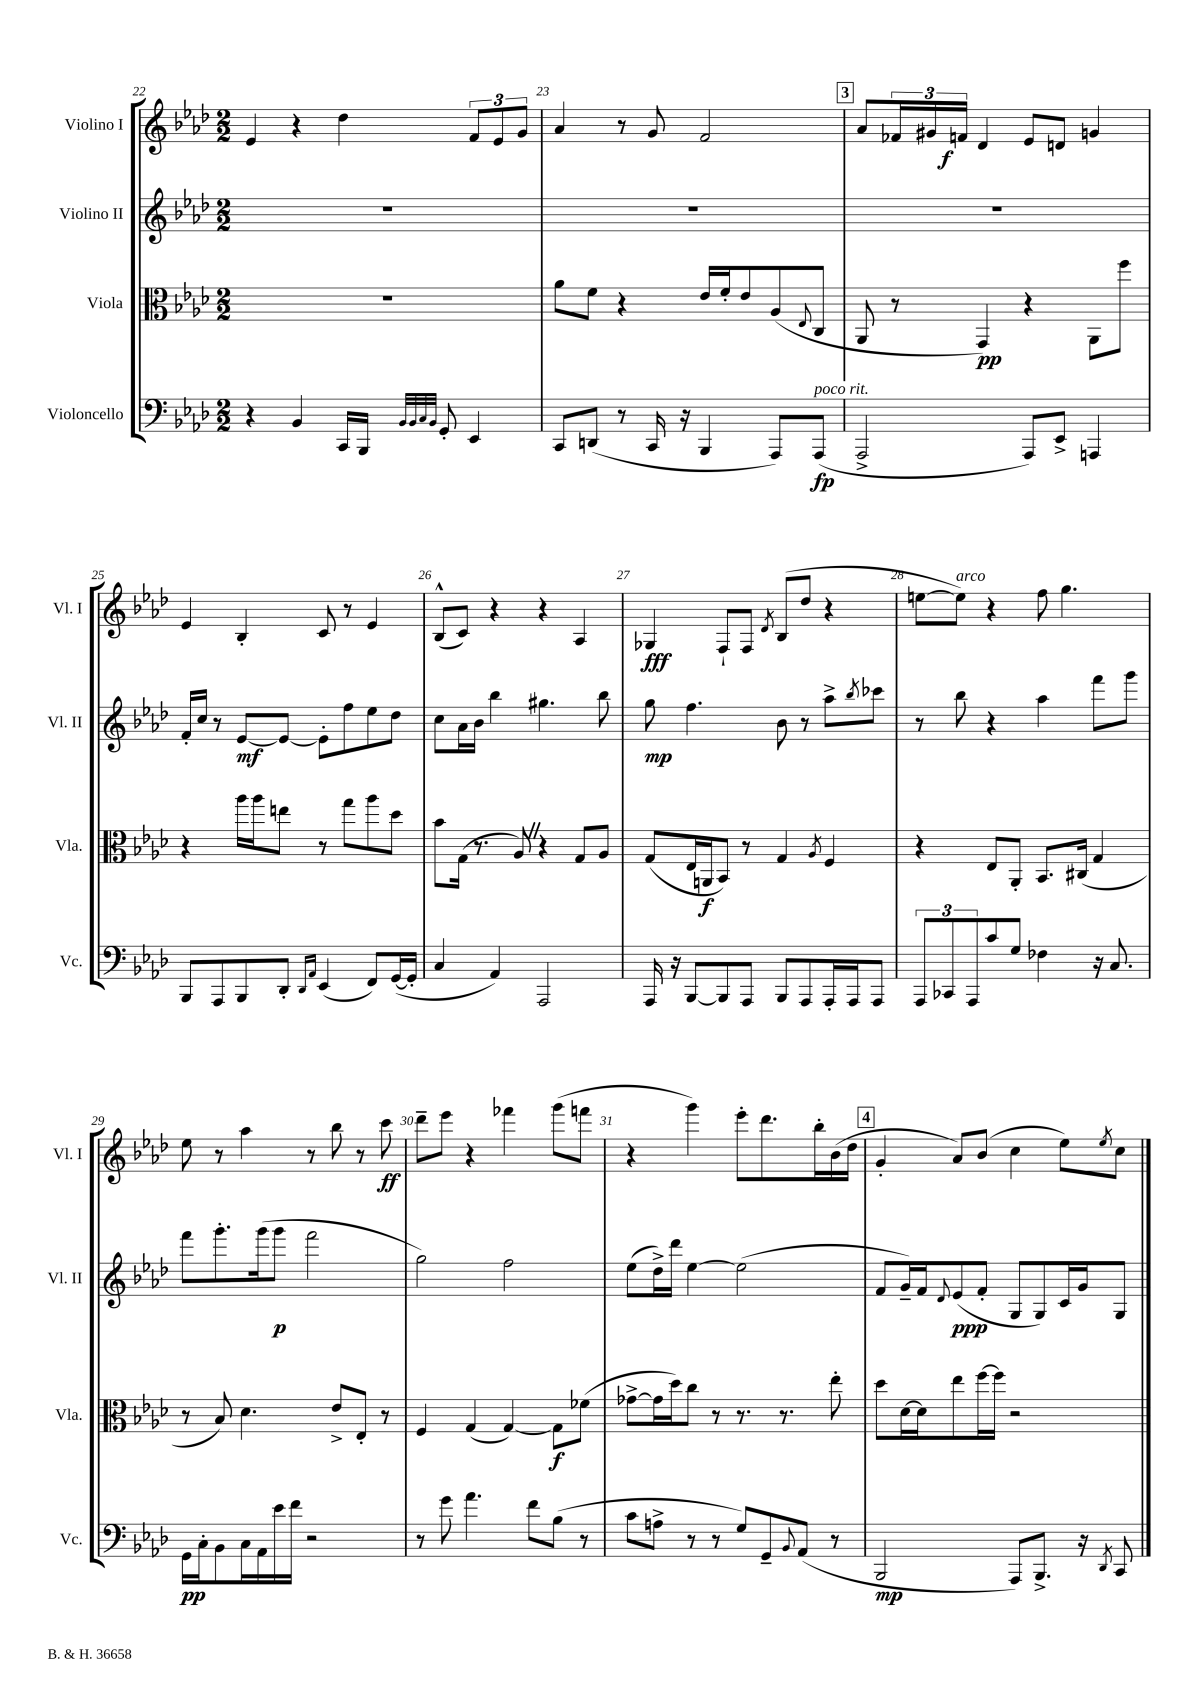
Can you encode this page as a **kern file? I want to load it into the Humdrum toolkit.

**kern	**kern	**kern	**kern
*staff4	*staff3	*staff2	*staff1
*clefF4	*clefC3	*clefG2	*clefG2
*k[b-e-a-d-]	*k[b-e-a-d-]	*k[b-e-a-d-]	*k[b-e-a-d-]
*M2/2	*M2/2	*M2/2	*M2/2
4r	1r	1r	4e-
4BB-	.	.	4r
16CC	.	.	4dd-
16BBB-	.	.	.
32qqBB-	.	.	.
32qqBB-	.	.	.
32qqC	.	.	.
32qqBB-	.	.	.
8GG'	.	.	.
4EE-	.	.	12f
.	.	.	12e-
.	.	.	12g
=	=	=	=
8CC	8a-	1r	4a-
(8DD	8f	.	.
8r	4r	.	8r
16CC	.	.	8g
16r	.	.	.
4BBB-	16e-	.	2f
.	16f'	.	.
.	8e-	.	.
8AAA-)	(8A-	.	.
.	8qqE-	.	.
(8AAA-	8C	.	.
=	=	=	=
2AAA-^	8AA-	1r	8a-
.	8r	.	24f-
.	.	.	24g#
.	.	.	24f
.	4GG)	.	4d-
8AAA-)	4r	.	8e-
8EE-^	.	.	8d
4AAA	8AA-	.	4g
.	8ff	.	.
=	=	=	=
8BBB-	4r	16f'	4e-
.	.	16cc	.
8AAA-	.	8r	.
8BBB-	16aa-	[8e-	4B-'
.	16aa-	.	.
8DD-'	8ee	8e-_	.
16qqDD-	.	.	.
16qqAA-	.	.	.
(4EE-	8r	8e-']	8c
.	8gg	8ff	8r
8FF)	8aa-	8ee-	4e-
([16GG	8dd-	8dd-	.
16GG']	.	.	.
=	=	=	=
4C	8b-	8cc	(8B-^^
.	(16G	16a-	8c)
.	8.r	16b-	.
4AA-)	.	4bb-	4r
.	8A-)	.	.
2AAA-	4r	4.gg#	4r
.	8G	.	4A-
.	8A-	8bb-	.
=	=	=	=
16AAA-	(8G	8gg	4G-
16r	.	.	.
[8BBB-	16E-	4.ff	.
.	16AA	.	.
8BBB-]	8BB-)	.	8F`
8AAA-	8r	.	8F
.	.	.	8qd-
8BBB-	4G	8b-	(8B-
8AAA-	.	8r	8dd-
.	8qA-	.	.
16AAA-'	4F	8aa-^	4r
16AAA-	.	.	.
.	.	8qbb-	.
8AAA-	.	8ccc-	.
=	=	=	=
12AAA-	4r	8r	[8ee
12CC-	.	.	.
.	.	8bb-	8ee])
12AAA-	.	.	.
8c	8E-	4r	4r
8G	8AA-'	.	.
4F-	8.BB-	4aa-	8ff
.	.	.	4.gg
.	(16C#	.	.
16r	4G	8fff	.
8.C	.	.	.
.	.	8ggg	.
=	=	=	=
16GG	8r	8fff	8ee-
16C'	.	.	.
8BB-	8B-)	8.ggg'	8r
16C	4.d-	.	4aa-
16AA-	.	(16ggg	.
16e-	.	8ggg	.
16f	.	.	.
2r	.	2fff	8r
.	8e-^	.	8bb-
.	8E-'	.	8r
.	8r	.	8ccc
=	=	=	=
8r	4F	2gg)	8ddd-~
8g	.	.	8eee-
4.a-	(4G	.	4r
.	[4G)	2ff	4fff-
8f	.	.	.
(8B-	8G]	.	(8ggg
8r	(8f-	.	8fff
=	=	=	=
8c	[8g-^	(8ee-	4r
8A^	16g-]	16dd-^)	.
.	16dd-)	16ddd-	.
8r	8cc	[4ee-	4ggg)
8r	8r	.	.
8G)	8.r	(2ee-]	8eee-'
8GG~	.	.	8.ddd-
.	8.r	.	.
8qqBB-	.	.	.
(8AA-	.	.	.
.	.	.	16bb-'
8r	8ee-'	.	(16b-
.	.	.	16dd-
=	=	=	=
2BBB-	8dd-	8f	4g'
.	[16d-	16g~)	.
.	16d-]	16f	.
.	.	8qqd-	.
.	8ee-	(8e-	8a-)
.	[16ff	8f'	(8b-
.	16ff]	.	.
8AAA-)	2r	8G	4cc
8.BBB-^	.	8G)	.
.	.	16c	8ee-)
16r	.	16g	.
8qDD-	.	.	8qee-
8CC	.	8G	8cc
==	==	==	==
*-	*-	*-	*-
